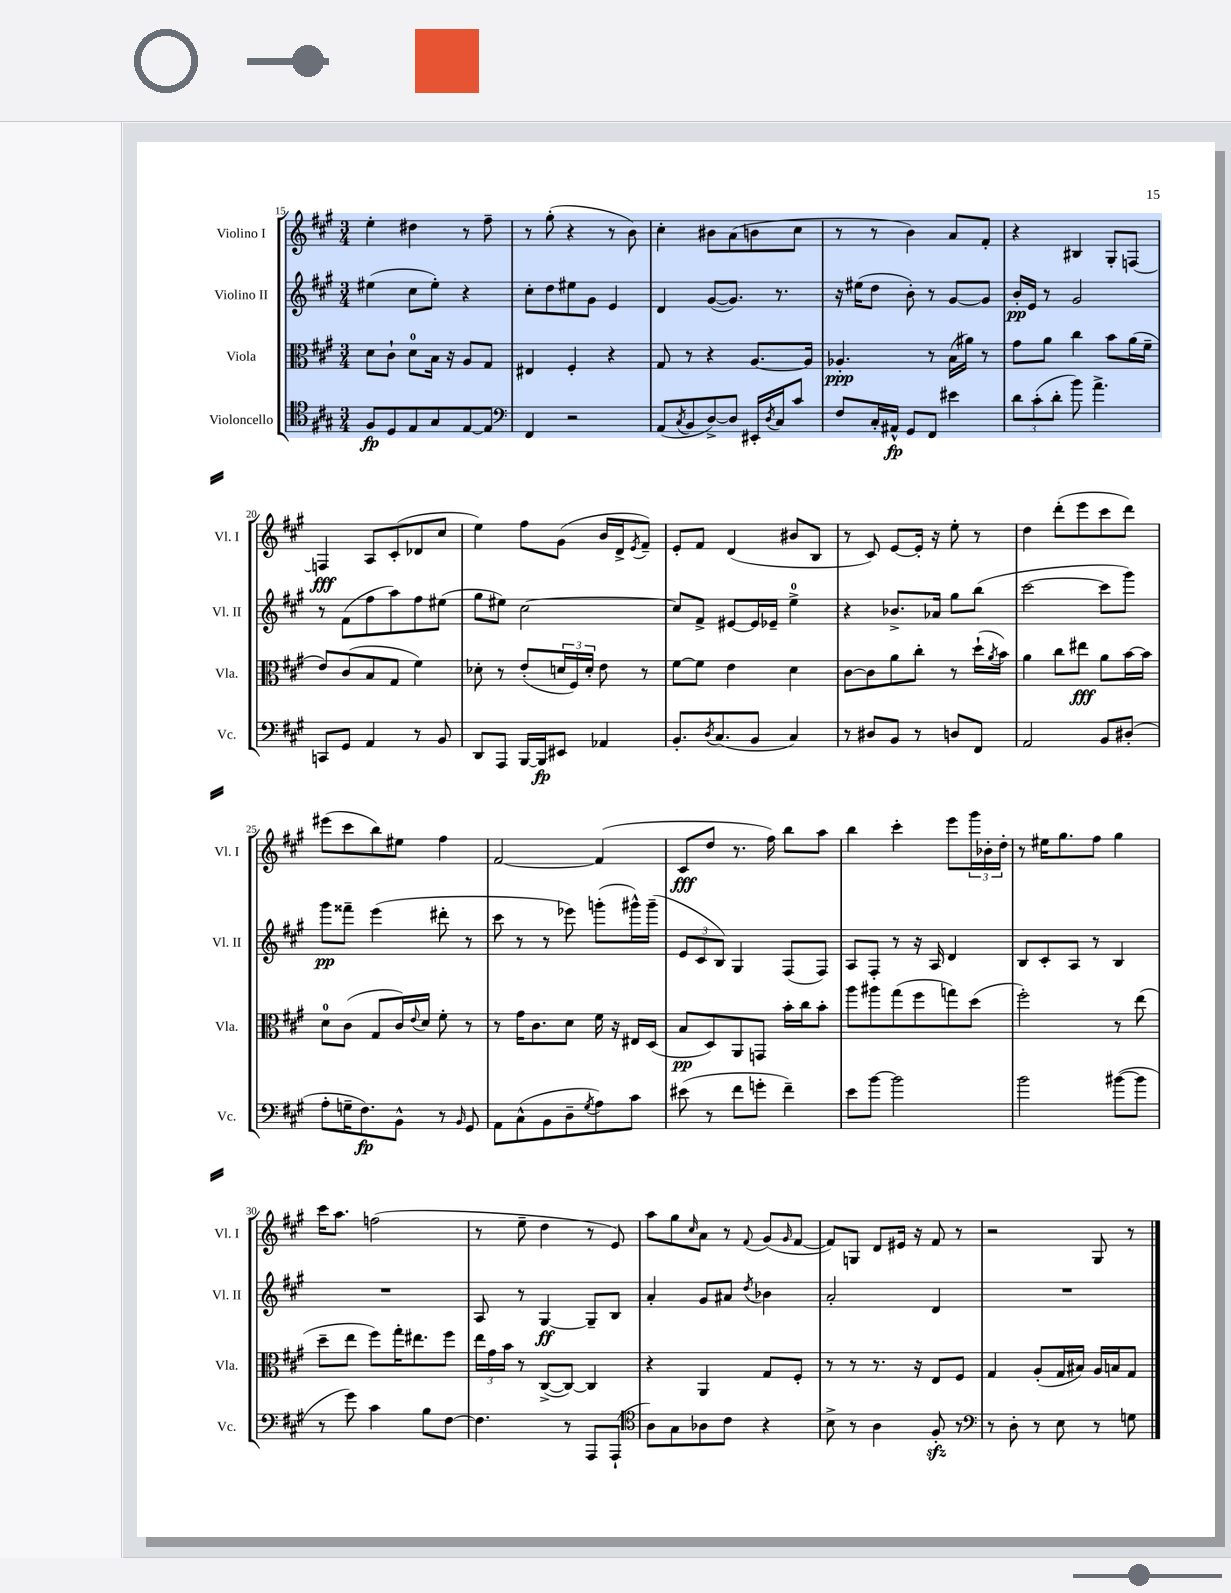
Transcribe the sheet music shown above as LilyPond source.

<<
\new StaffGroup <<
\new Staff = "s0" \with { instrumentName = "Violino I" shortInstrumentName = "Vl. I" } {
    \clef treble \key a \major \numericTimeSignature \time 3/4
    e''4-. dis''4 r8 fis''8-- |
    r8 gis''8-.( r4 r8 b'8) |
    cis''4-. bis'8 a'8( b'8 cis''8 |
    r8 r8 b'4) a'8 fis'8-. |
    r4 bis4 gis8-. f8~ |
    f4\fff a8 cis'8-.( des'8 cis''8 |
    e''4) fis''8 gis'8( b'16 d'16-> \acciaccatura { e'8 } fis'8--) |
    e'8-. fis'8 d'4( bis'8 b8 |
    r8 cis'8) e'8~ e'16-. r16 e''8-. r8 |
    d''4 d'''8-.( e'''8 cis'''8 d'''8) |
    eis'''8( cis'''8 b''8) eis''8 fis''4 |
    fis'2~ fis'4( |
    cis'8\fff d''8 r8. fis''16) b''8 a''8 |
    b''4 cis'''4-. e'''8 \tuplet 3/2 { gis'''16 bes'16-. d''16-. } |
    r8 eis''16 gis''8. fis''8 gis''4 |
    cis'''16 a''8. f''2( |
    r8 e''8-- d''4 r8 e'8) |
    a''8 gis''8 \grace { cis''16 } a'8 r8 \appoggiatura { fis'8 } gis'8( \grace { gis'16 } fis'8~ |
    fis'8) g8 d'8 eis'16 r16 fis'8 r8 |
    r2 gis8 r8 \bar "|." |
}
\new Staff = "s1" \with { instrumentName = "Violino II" shortInstrumentName = "Vl. II" } {
    \clef treble \key a \major \numericTimeSignature \time 3/4
    eis''4( cis''8 eis''8-.) r4 |
    cis''8-. d''8 eis''8 gis'8 e'4 |
    d'4 gis'8~( gis'8.) r8. |
    r16 eis''16( d''8 b'8-.) r8 gis'8~ gis'8 |
    b'16-.\pp e'16 r8 gis'2 |
    r8 fis'8( fis''8 a''8) fis''8 eis''8( |
    gis''8 eis''8) cis''2~ |
    cis''8 fis'8-> eis'8~ eis'16 ees'16-- e''4-0-> |
    r4 bes'8.-> aes'16 gis''8 b''8( |
    cis'''2~ cis'''8 gis'''8) |
    gis'''8\pp fisis'''8-- e'''4( dis'''8-. r8 |
    cis'''8 r8 r8 ees'''8) g'''8-.( gis'''16-^) gis'''16--( |
    \tuplet 3/2 { e'8 cis'8 b8) } gis4 fis8( fis8) |
    a8 fis8-. r8 r16 a16 d'4 |
    b8 cis'8-. a8 r8 b4 |
    R2. |
    a8 r8 gis4~\ff gis8-- b8 |
    a'4-. gis'8 ais'8 \acciaccatura { d''8 } bes'4 |
    a'2-. d'4 |
    R2. \bar "|." |
}
\new Staff = "s2" \with { instrumentName = "Viola" shortInstrumentName = "Vla." } {
    \clef alto \key a \major \numericTimeSignature \time 3/4
    d'8 cis'8-! d'8-0 b16 r16 a8 gis8 |
    eis4 fis4-. r4 |
    gis8 r8 r4 a8.~ a16 |
    aes4.-.\ppp r8 b16( ais'16) r8 |
    gis'8 a'8 cis''4 b'8 a'16( fis'16-- |
    e'8) cis'8( b8 gis8 fis'4) |
    des'8-. r8 e'8-.( \tuplet 3/2 { d'16 fis16) d'16-. } e'8 r8 |
    fis'8~ fis'8 e'4 d'4 |
    cis'8~ cis'8 a'8 cis''8-. r8 d''16-!( \acciaccatura { a'8 } b'16) |
    a'4 cis''8 eis''8\fff a'8 b'16~ b'16 |
    d'8-0 cis'8( gis8 cis'16) \appoggiatura { e'8 } d'16 fis'8-. r8 |
    r8 gis'16 cis'8. d'8 fis'16 r16 eis16 d16( |
    b8\pp d8) a,8 g,8 b'16-. cis''16 b'8-. |
    a''8 ais''8 gis''8( fis''8 g''8) d''8( |
    fis''2-.) r8 e''8( |
    d''8-- e''8 fis''8) gis''16-. eis''8. fis''8 |
    \tuplet 3/2 { e''16 gis'16 b'16 } r8 cis8~->( cis8~) cis4 |
    r4 a,4 gis8 fis8-. |
    r8 r8 r8. r16 e8 fis8 |
    gis4 a8-.( gis16 bis16) a16 b16 gis8 \bar "|." |
}
\new Staff = "s3" \with { instrumentName = "Violoncello" shortInstrumentName = "Vc." } {
    \clef tenor \key a \major \numericTimeSignature \time 3/4
    fis8\fp d8 e8 gis8 e8~ e8 |
    \clef bass fis,4 r2 |
    a,8( \acciaccatura { cis8 } b,8 d8~->) d8 eis,16-. \acciaccatura { d8 } cis16 cis'8 |
    fis8 cis16-. ais,16-^\fp gis,8 fis,8 eis'4 |
    \tuplet 3/2 { d'8 cis'8-.( d'8-. } b'8) a'4.-> |
    c,8 gis,8 a,4 r8 b,8 |
    d,8 a,,8 b,,16~ b,,16\fp eis,8 aes,4 |
    b,8.-. \acciaccatura { d8 } cis8.( b,8 cis4) |
    r8 dis8 b,8 r8 d8 fis,8 |
    a,2 b,8 dis8-.( |
    a8-. g16-- fis8.\fp) b,8-^ r8 \grace { b,16 } gis,8 |
    a,8 cis8-^( b,8 d8-- \acciaccatura { gis8 } a8) cis'8 |
    eis'8( r8 fis'8 g'8-. fis'4--) |
    e'8 b'8~ b'2 |
    b'2 bis'8~( bis'8 |
    r8 gis'8) cis'4 b8 fis8~ |
    fis4. r8 a,,8 a,,8-!( |
    \clef tenor a8) gis8 aes8 cis'8 r4 |
    b8-> r8 a4 fis8-.\sfz r8 |
    \clef bass r8 d8-. r8 e8 r8 g8 \bar "|." |
}
>>
>>
\layout { \context { \Score currentBarNumber = #15 } }
